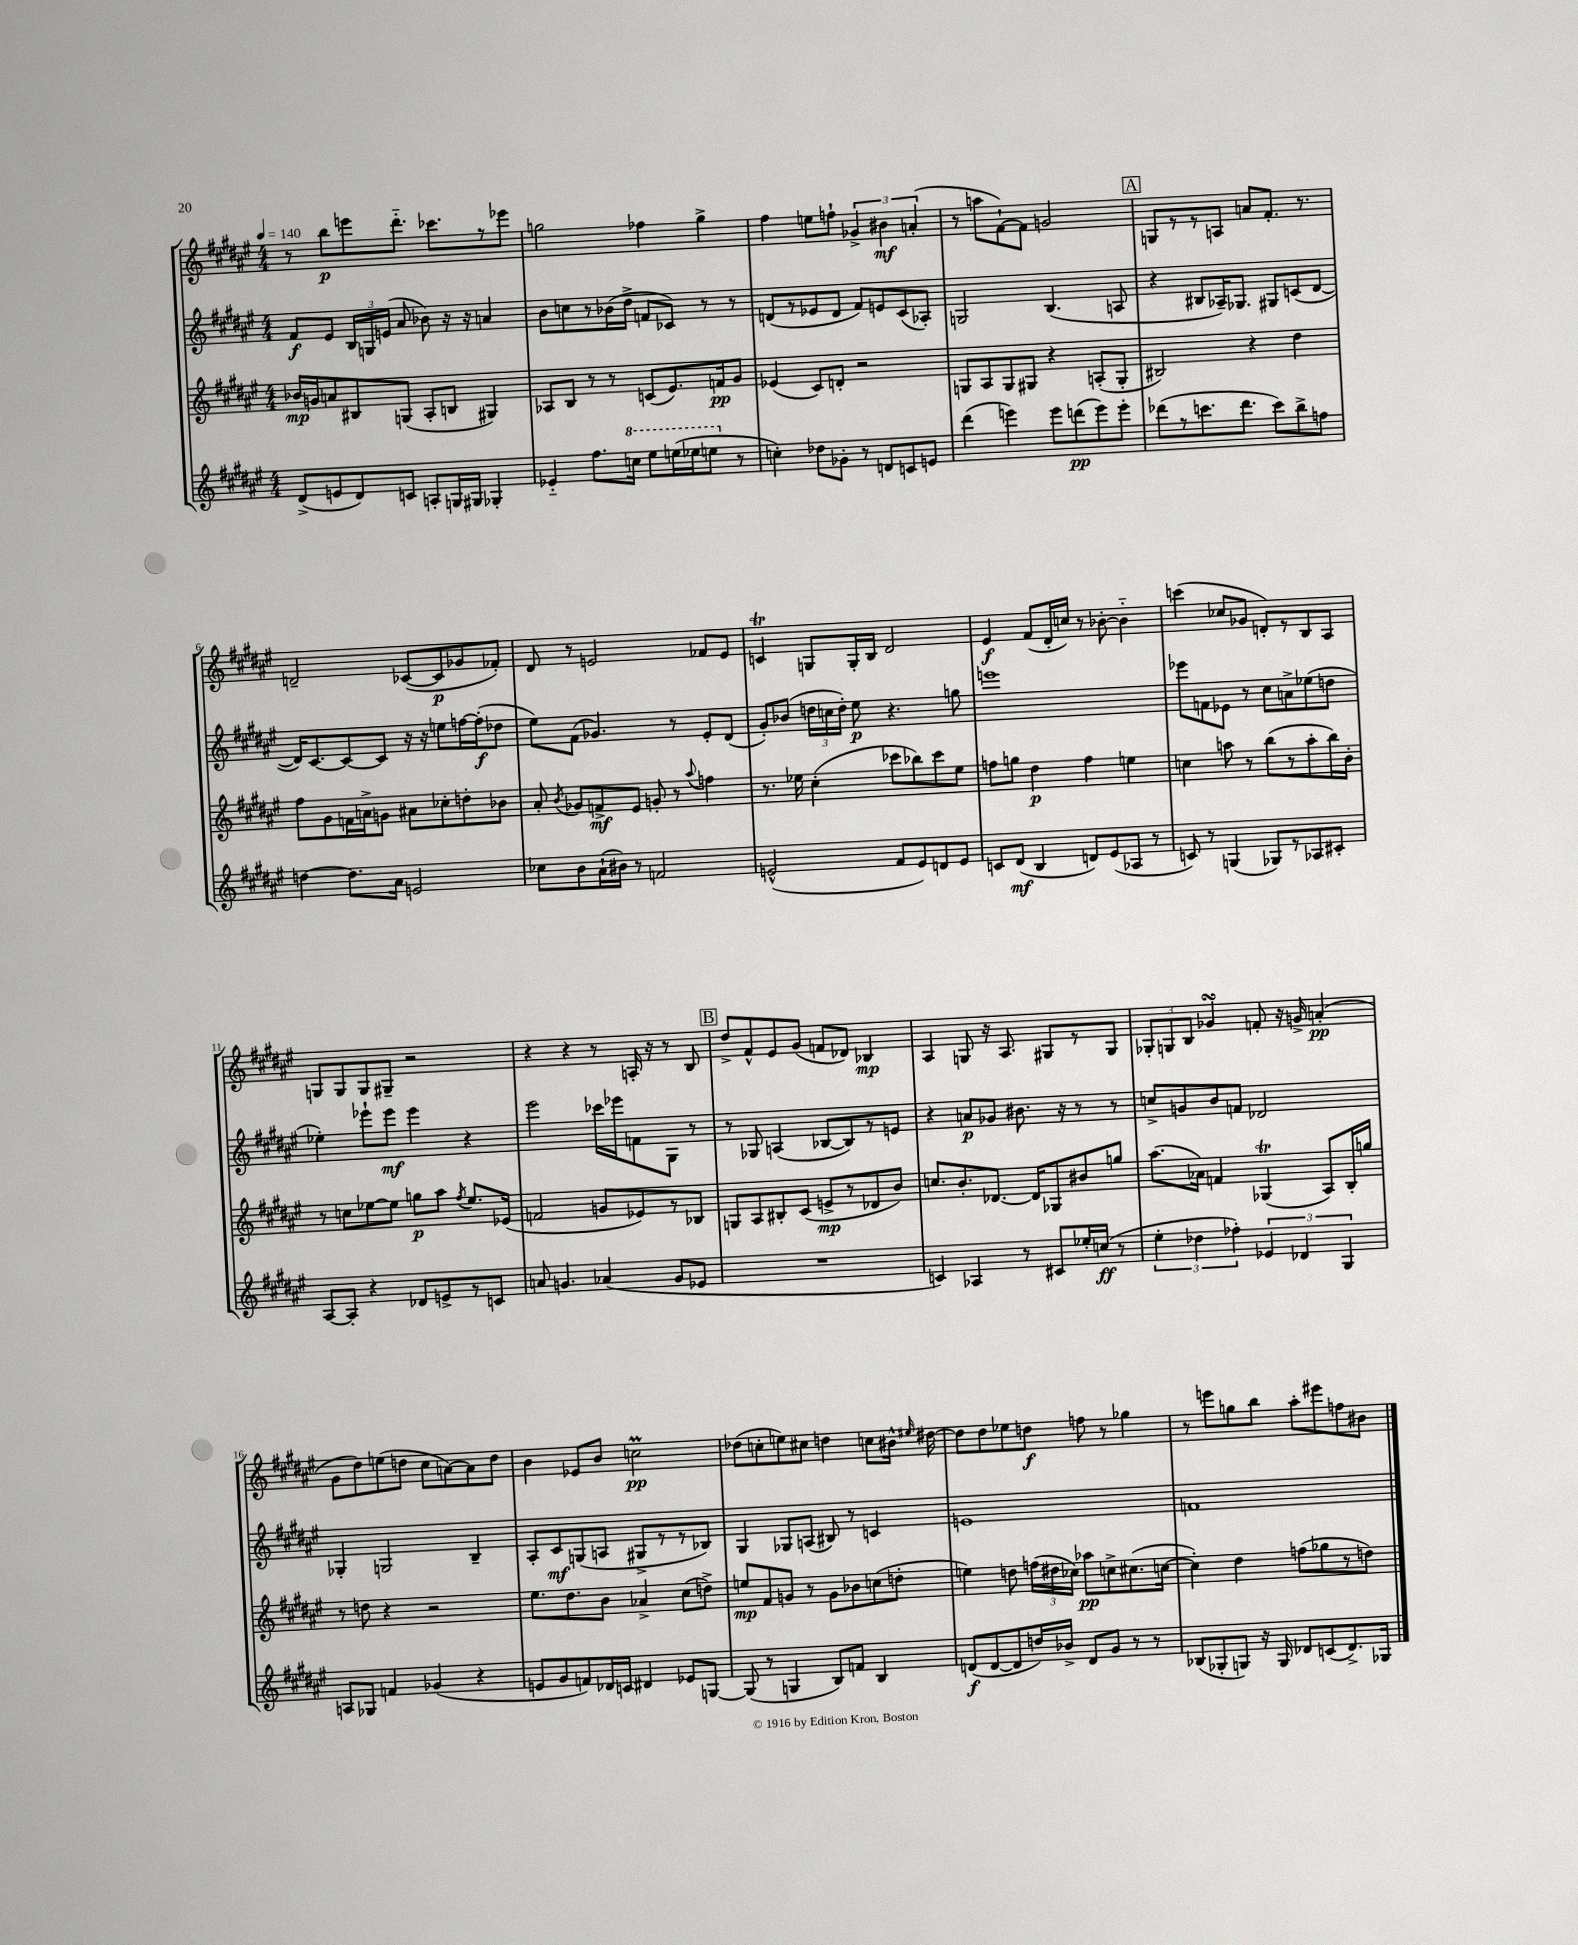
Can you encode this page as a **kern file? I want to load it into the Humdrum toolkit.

**kern	**kern	**kern	**kern
*staff4	*staff3	*staff2	*staff1
*clefG2	*clefG2	*clefG2	*clefG2
*k[f#c#g#d#a#e#]	*k[f#c#g#d#a#e#]	*k[f#c#g#d#a#e#]	*k[f#c#g#d#a#e#]
*M4/4	*M4/4	*M4/4	*M4/4
*MM140	*MM140	*MM140	*MM140
(8d#^	16b-	8f#	8r
.	16g	.	.
8e	8a	8e#	8bb
8d#)	8B#	24B	8eee
.	.	24G	.
.	.	(24e	.
8c	(8G	8a#	8.ddd#'~
8A'	8A#'	8b-)	.
.	.	.	8.ccc-
16G	8B	16r	.
16G#	.	16r	.
4G-'	4G#)	4a	8r
.	.	.	8eee-
=	=	=	=
4e-'~	8A-	8b	2gg
.	8B	8cc	.
8.ff#	8r	8r	.
.	8r	(16b-	.
16ccc	.	16dd#^	.
8eee#	(8c	8f	4ff-
(16eee	8.e#)	8c-)	.
16eee-	.	.	.
8eee	.	8r	4gg^
.	16f	.	.
8r	8g#	8r	.
=	=	=	=
4cc')	(4e-	(8d	4ff#
.	.	8r	.
8dd-	8c#)	8e-	8ee
8g-'	8d'	8d	8ff`
8r	2r	8f#)	6g-^
8d	.	8e	.
.	.	.	6b#
8c	.	(8c#	.
.	.	.	(6a'
8e	.	8A-')	.
=	=	=	=
(4ddd#	8G	2G	8r
.	8A#	.	8aa
4eee)	8G	.	[8f#`)
.	8G#	.	8f#]
8eee	4r	(4.B	2g
(8ddd	.	.	.
8eee)	(8A'	.	.
8eee'	8G#'	8A	.
=	=	=	=
(8ddd-	2B#)	4r	8G
8r	.	.	8r
8.ccc	.	8B#	8r
.	.	16A-~)	8A
8.ddd-	.	8.G-	.
.	4r	.	8a
8ccc)	.	8G#	8.f#'
8bb^	4dd#	(8c	.
.	.	.	8.r
8ff	.	[8d#	.
=	=	=	=
[4dd	8ff#	16d#])	2d~
.	.	[8.c#	.
.	8g#	.	.
8.dd]	16f	8c#_	.
.	16a^	.	.
.	8g	8c#]	.
16a#	.	.	.
2e	8a#	16r	([8c-
.	.	16r	.
.	8cc-'	8ee	8c-]
.	8dd'	[16ff	8g-
.	.	(16ff']	.
.	8b-	8dd-	8f-')
=	=	=	=
8cc-	8a#'	8ee#)	8d#
.	8qb	.	.
8b	8g-	(8f#	8r
(16a#`	8f^	4.g-)	2e
16b#)	.	.	.
8r	8e#	.	.
2f	8g'	.	.
.	8r	8r	.
.	8qqaa#	.	.
.	4ff	8e#'	8f-
.	.	(8d#	8e
=	=	=	=
(2e^^	8.r	8g#')	4c
.	.	(8b-	.
.	16ee-	.	.
.	(4cc#'	24dd	8G
.	.	24cc	.
.	.	24dd')	.
.	.	8ee#	16G'
.	.	.	16B
8f#	8ccc-	4.r	2d#
8e)	8bb-)	.	.
8d	8ccc-	.	.
8e	8ee-	8gg	.
=	=	=	=
8c	8ff	1eee	4e#
(8d#	8gg	.	.
4B	4dd#	.	(8f#
.	.	.	16d#'
.	.	.	16cc)
8d)	4ff	.	8r
(8e#	.	.	[8b-'
8A-	4ee	.	4b-'~]
8r	.	.	.
=	=	=	=
8c)	4cc	8eee-	(4ccc
8r	.	8f	.
(4G	8aa	8e-	8cc-
.	8r	8r	8g-
8G-)	(8bb	8cc#	8d')
8r	8r	8a^	8r
8A-	8aa'	(8ee-	8B
8c#'	16bb)	8dd	8A#
.	16b'	.	.
=	=	=	=
[8A#	8r	4ee-')	8G
8A#']	8cc	.	8G
4r	[8ee-	8eee-`	8G
.	8ee-]	8eee-	8G#~
8d-	8gg	4eee-	2r
8e^	8aa#	.	.
.	8qff#	.	.
8r	8.ee-	4r	.
8c	.	.	.
.	(16e-	.	.
=	=	=	=
8a	2f	2eee#	4r
4.g	.	.	.
.	.	.	4r
(4a-	8g	16ccc-	8r
.	.	16eee-	.
.	8e-)	8f	16A'
.	.	.	16r
8g	8r	8G#	8r
8e-	8B-	8r	8B
=	=	=	=
1r	8G	8r	8dd#^
.	8A#	8G-	8f#^^
.	8B#'	(4A	8e#
.	(8c#	.	(8g#
.	8e^	[8B-	8f
.	8r	8B-])	8d-)
.	8d-	8r	4B-
.	8b)	8e	.
=	=	=	=
4c)	8.cc	4r	4A#
.	8.b'	.	.
4A-	.	8a	8G
.	[8.d-	8g-	16r
.	.	.	8.A#
8r	.	8.b#	.
.	16d-]	.	.
8c#	8G-	.	8G#
.	.	16r	.
16ee-'	8b#	8r	8r
(16cc	.	.	.
8r	8gg	8r	8G#
=	=	=	=
6ee#'	(8.aa#	8cc^	12G-'
.	.	.	12G
.	.	8g	.
6dd-	.	.	12B
.	16a-)	.	.
.	4f	8b	4g-
6ff-')	.	.	.
.	.	8f	.
6e-	(4G-	2d-	8f'
.	.	.	16r
6d-	.	.	.
.	.	.	16g^
.	8A#)	.	(4a'
6G#	.	.	.
.	16B'	.	.
.	16gg	.	.
=	=	=	=
8A	8r	4G-'	8g#
8G-	8dd	.	8dd#)
4f	4r	2G	(8ee
.	.	.	8dd
(4g-	2r	.	8cc#
.	.	.	[8a)
4r	.	4B~	8a]
.	.	.	8dd
=	=	=	=
8e	8.ee#	8A#'	4b
8g#	.	8c#	.
.	8.dd#	.	.
8f)	.	(8G	8e-
16d-	8b	8A	8b
16c	.	.	.
4d#	4a-^	8G#^	2cc
.	.	8r	.
8e-	(8cc#	8r	.
[8G	8dd^)	8B-)	.
=	=	=	=
(8G]	8ee	4G#	(8dd-
8r	8f#	.	8cc'
4G	8g	8G-	8ee)
.	8r	(8A	8cc#
8B)	8g	8B#)	4dd
8f	8b-	8r	.
4B	(8cc	4c	8cc
.	8dd'	.	16b#^^
.	.	.	16qqee#
.	.	.	[16dd#
=	=	=	=
(8d	4ee)	1e	8dd#]
[8d	.	.	8dd#
8d]	8dd	.	8ee-
16dd)	(24ff	.	8dd
.	24dd#	.	.
16b-^	.	.	.
.	24cc-)	.	.
8d	8aa-	.	8ff
8g#	8cc^	.	8r
8r	(8.cc#	.	4gg-
8r	.	.	.
.	[16cc	.	.
=	=	=	=
(8B-	4cc'])	1f	8r
8G-'	.	.	8eee
8G)	4dd#	.	8gg
16r	.	.	8bb
16G	.	.	.
8d-	(8ff	.	8aa#'
(8c	8gg-	.	8eee#
8.d-^)	8r	.	8ff
.	8dd)	.	8b#
16G-	.	.	.
==	==	==	==
*-	*-	*-	*-
